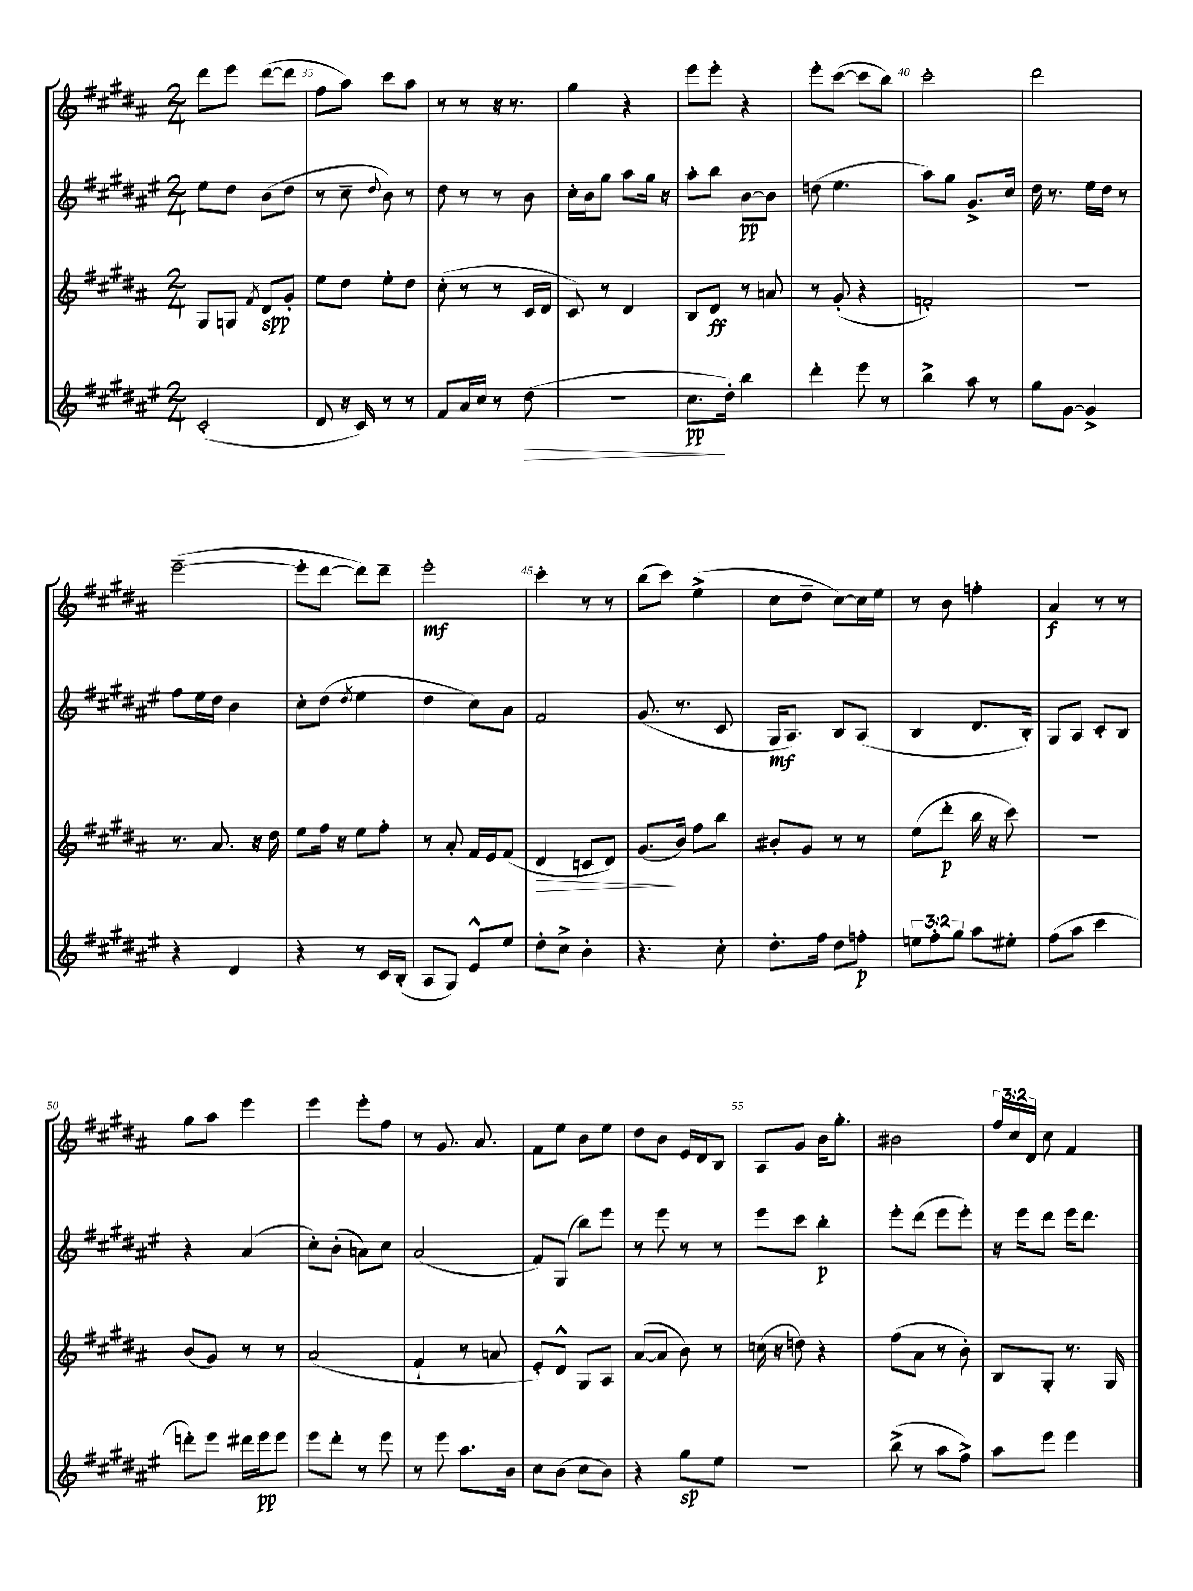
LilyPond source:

<<
\new StaffGroup <<
\new Staff = "s0" {
    \clef treble \key b \major \numericTimeSignature \time 2/4 \override Staff.TupletNumber.text = #tuplet-number::calc-fraction-text
    \autoBeamOff dis'''8[ e'''8] dis'''8[~( dis'''8] |
    fis''8[ ais''8]) cis'''8[ ais''8] |
    r8 r8 r16 r8. |
    gis''4 r4 |
    e'''8[ e'''8]-. r4 |
    e'''8[-. cis'''8]~( cis'''8[ b''8]) |
    cis'''2-. |
    dis'''2 |
    e'''2~--( |
    e'''8[-. dis'''8]~ dis'''8[) dis'''8]-- |
    e'''2-.\mf |
    cis'''4-. r8 r8 |
    b''8[( cis'''8]) e''4->( |
    cis''8[ dis''8]-- cis''8[~) cis''16 e''16] |
    r8 b'8 f''4-. |
    ais'4\f r8 r8 |
    gis''8[ ais''8] e'''4 |
    e'''4 e'''8[-. fis''8] |
    r8 gis'8. ais'8. |
    fis'8[ e''8] b'8[ e''8] |
    dis''8[ b'8] e'16[ dis'16 b8] |
    ais8[ gis'8] b'16[ gis''8.]-. |
    bis'2 |
    \tuplet 3/2 { fis''16[ cis''16 dis'16] } cis''8 fis'4 \bar "|." |
}
\new Staff = "s1" {
    \clef treble \key fis \major \numericTimeSignature \time 2/4
    \autoBeamOff eis''8[ dis''8] b'8[( dis''8] |
    r8 cis''8-- \appoggiatura { dis''8 } b'8) r8 |
    dis''8 r8 r8 b'8 |
    cis''16[-. b'16 gis''8] ais''8[ gis''16] r16 |
    ais''8[-. b''8] b'8[~\pp b'8] |
    d''8( eis''4. |
    ais''8[) gis''8] gis'8.[-> cis''16] |
    dis''16 r8. eis''16[ dis''16] r8 |
    fis''8[ eis''16 dis''16] b'4 |
    cis''8[-. dis''8]( \acciaccatura { dis''8 } eis''4 |
    dis''4 cis''8[) ais'8] |
    fis'2 |
    gis'8.( r8. cis'8 |
    gis16[\mf ais8.]) b8[ ais8]( |
    b4 dis'8.[ b16]-.) |
    gis8[ ais8] cis'8[-. b8] |
    r4 ais'4( |
    cis''8[-.) b'8]-.( a'8[) cis''8] |
    ais'2( |
    fis'8[) gis8]( b''8[) eis'''8] |
    r8 eis'''8 r8 r8 |
    eis'''8[ cis'''8] b''4-.\p |
    eis'''8[-. dis'''8]( eis'''8[ eis'''8]-.) |
    r16 eis'''16[ dis'''8] eis'''16[ dis'''8.] \bar "|." |
}
\new Staff = "s2" {
    \clef treble \key b \major \numericTimeSignature \time 2/4
    \autoBeamOff gis8[ g8] \acciaccatura { fis'8 } dis'8[\spp gis'8]-. |
    e''8[ dis''8] e''8[-. dis''8] |
    cis''8-.( r8 r8 cis'16[ dis'16] |
    cis'8) r8 dis'4 |
    b8[ dis'8]\ff r8 a'8 |
    r8 gis'8-.( r4 |
    f'2-.) |
    r2 |
    r8. ais'8. r16 dis''16 |
    e''8[ fis''16] r16 e''8[ fis''8]-. |
    r8 ais'8-. fis'16[ e'16 fis'8]( |
    dis'4\> c'8[ dis'8]) |
    gis'8.[\!( b'16]) fis''8[ b''8] |
    bis'8[-. gis'8] r8 r8 |
    e''8[( dis'''8]-.\p b''16 r16 cis'''8) |
    R2 |
    b'8[( gis'8]) r8 r8 |
    ais'2( |
    fis'4-! r8 a'8 |
    e'8[-.) dis'8]-^ gis8[ ais8] |
    ais'8[~( ais'8] b'8) r8 |
    c''16( r16 d''8) r4 |
    fis''8[( ais'8] r8 b'8-.) |
    b8[ gis8]-. r8. gis16 \bar "|." |
}
\new Staff = "s3" {
    \clef treble \key fis \major \numericTimeSignature \time 2/4 \override Staff.TupletNumber.text = #tuplet-number::calc-fraction-text
    \autoBeamOff cis'2-.( |
    dis'8 r16 cis'16) r8 r8 |
    fis'8[ ais'16 cis''16] r8 dis''8\>( |
    r2 |
    cis''8.[\pp\! dis''16]-.) b''4 |
    dis'''4-. eis'''8 r8 |
    b''4-> ais''8 r8 |
    gis''8[ gis'8]~ gis'4-> |
    r4 dis'4 |
    r4 r8 cis'16[ b16]-.( |
    ais8[ gis8]) eis'8[-^ eis''8] |
    dis''8[-. cis''8]-> b'4-. |
    r4. cis''8-. |
    dis''8.[-. fis''16] dis''8[ f''8]-.\p |
    \tuplet 3/2 { e''8[ fis''8-. gis''8] } ais''8[ eis''8]-. |
    fis''8[( ais''8] cis'''4 |
    d'''8[-.) eis'''8] dis'''16[ eis'''16\pp eis'''8] |
    eis'''8[ dis'''8]-. r8 eis'''8 |
    r8 eis'''8 ais''8.[ b'16] |
    cis''8[ b'8]( cis''8[ b'8]) |
    r4 gis''8[\sp eis''8] |
    r2 |
    b''8->( r8 ais''8[ fis''8]->) |
    ais''8[ eis'''8] eis'''4 \bar "|." |
}
>>
>>
\layout { \context { \Score currentBarNumber = #34 \override BarNumber.break-visibility = ##(#f #t #t) barNumberVisibility = #(every-nth-bar-number-visible 5) } }
